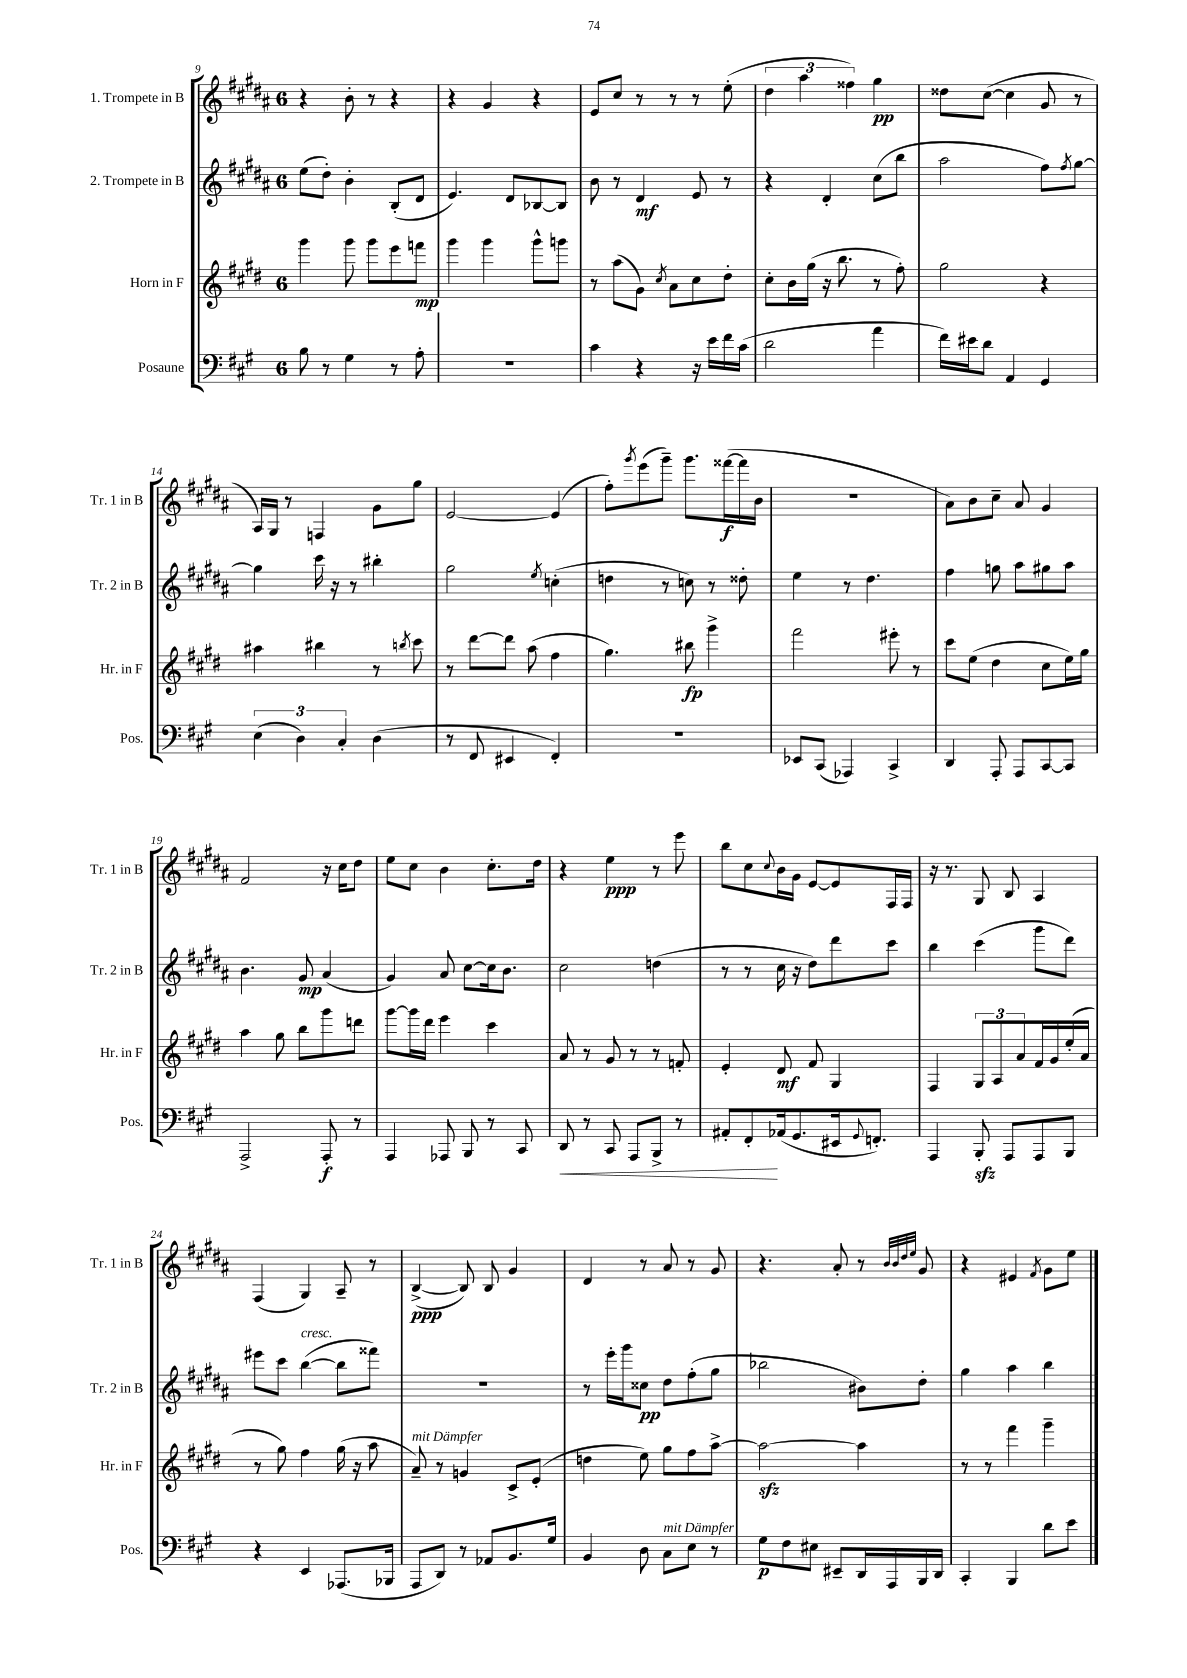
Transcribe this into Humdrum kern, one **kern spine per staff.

**kern	**dynam	**kern	**dynam	**kern	**dynam	**kern	**dynam
*part4	*part4	*part3	*part3	*part2	*part2	*part1	*part1
*staff4	*staff4	*staff3	*staff3	*staff2	*staff2	*staff1	*staff1
*I"Posaune	*	*I"Horn in F	*	*I"2. Trompete in B	*	*I"1. Trompete in B	*
*I'Pos.	*	*I'Hr. in F	*	*I'Tr. 2 in B	*	*I'Tr. 1 in B	*
*clefF4	*	*clefG2	*	*clefG2	*	*clefG2	*
*k[f#c#g#]	*	*k[f#c#g#d#]	*	*k[f#c#g#d#a#]	*	*k[f#c#g#d#a#]	*
*M6/8	*	*M6/8	*	*M6/8	*	*M6/8	*
=9	=9	=9	=9	=9	=9	=9	=9
8B\	.	4ggg#\	.	(8ee\L	.	4r	.
8r	.	.	.	8dd#'\J)	.	.	.
4G#\	.	8ggg#\	.	4b'\	.	8b'\	.
.	.	8ggg#\L	.	.	.	8r	.
8r	.	8eee\	.	(8B'/L	.	4r	.
8A'\	.	8fffn\J	mp	8d#/J	.	.	.
=10	=10	=10	=10	=10	=10	=10	=10
2.r	.	4ggg#\	.	4.e/)	.	4r	.
.	.	4ggg#\	.	.	.	4g#/	.
.	.	.	.	8d#/L	.	.	.
.	.	8ggg#^^\L	.	[8B-X/	.	4r	.
.	.	8gggn\J	.	8B-/J]	.	.	.
=11	=11	=11	=11	=11	=11	=11	=11
4c#\	.	8r	.	8b\	.	8e/L	.
.	.	(8aa\L	.	8r	.	8cc#/J	.
4r	.	8g#\J)	.	4d#/	mf	8r	.
.	.	8qcc#/	.	.	.	.	.
.	.	8a\L	.	.	.	8r	.
16r	.	8cc#\	.	8e/	.	8r	.
16e\LL	.	.	.	.	.	.	.
16f#\	.	8dd#'\J	.	8r	.	(8ee'\	.
(16c#\JJ	.	.	.	.	.	.	.
=12	=12	=12	=12	=12	=12	=12	=12
2d\	.	8cc#'\L	.	4r	.	6dd#\	.
.	.	16b\L	.	.	.	.	.
.	.	.	.	.	.	6aa#\	.
.	.	(16gg#\JJ	.	.	.	.	.
.	.	16r	.	4d#'/	.	.	.
.	.	8.bb\	.	.	.	.	.
.	.	.	.	.	.	6ff##X\)	.
4a\	.	8r	.	(8cc#\L	.	4gg#\	pp
.	.	8ff#'\)	.	8bb\J	.	.	.
=13	=13	=13	=13	=13	=13	=13	=13
16f#\LL)	.	2gg#\	.	2aa#\	.	8dd##X\L	.
16e#X\J	.	.	.	.	.	.	.
8d\J	.	.	.	.	.	([8cc#\J	.
4AA/	.	.	.	.	.	4cc#\]	.
4GG#/	.	4r	.	8ff#\L)	.	8g#/	.
.	.	.	.	8qff#/	.	.	.
.	.	.	.	[8gg#\J	.	8r	.
!!LO:LB:g=z
=14	=14	=14	=14	=14	=14	=14	=14
(6E\	.	4aa#X\	.	4gg#\]	.	16A#/LL)	.
.	.	.	.	.	.	16G#/JJ	.
.	.	.	.	.	.	8r	.
6D\)	.	.	.	.	.	.	.
.	.	4bb#X\	.	16ccc#\	.	4Fn/	.
.	.	.	.	16r	.	.	.
6C#'/	.	.	.	.	.	.	.
.	.	.	.	8r	.	.	.
(4D\	.	8r	.	4bb#X'\	.	8g#\L	.
.	.	8qbbn/	.	.	.	.	.
.	.	8ccc#\	.	.	.	8gg#\J	.
=15	=15	=15	=15	=15	=15	=15	=15
8r	.	8r	.	2gg#\	.	[2e/	.
8FF#/	.	[8ddd#\L	.	.	.	.	.
4EE#X/	.	8ddd#\J]	.	.	.	.	.
.	.	(8aa\	.	.	.	.	.
.	.	.	.	8qee/	.	.	.
4FF#'/)	.	4ff#\	.	(4ccn'\	.	(4e/]	.
=16	=16	=16	=16	=16	=16	=16	=16
2.r	.	4.gg#\)	.	4ddn\	.	8ff#'\L)	.
.	.	.	.	.	.	8qggg#/	.
.	.	.	.	.	.	(8eee\	.
.	.	.	.	8r	.	8ggg#~\J)	.
.	.	8bb#X\	fp	8ccn\)	.	8.ggg#\L	.
.	.	4ggg#^\	.	8r	.	.	.
.	.	.	.	.	.	([16fff##X\L	f
.	.	.	.	8dd##X'\	.	16fff##\]	.
.	.	.	.	.	.	16b\JJ	.
=17	=17	=17	=17	=17	=17	=17	=17
8EE-X/L	.	2fff#\	.	4ee\	.	2.r	.
(8CC#/J	.	.	.	.	.	.	.
4AAA-X/)	.	.	.	8r	.	.	.
.	.	.	.	4.dd#\	.	.	.
4CC#^/	.	8eee#X'\	.	.	.	.	.
.	.	8r	.	.	.	.	.
=18	=18	=18	=18	=18	=18	=18	=18
4DD/	.	8ccc#\L	.	4ff#\	.	8a#\L)	.
.	.	(8ee\J	.	.	.	8b\	.
8AAA'/	.	4dd#\	.	8ggn\	.	8cc#~\J	.
8AAA/L	.	.	.	8aa#\L	.	8a#/	.
[8CC#/	.	8cc#\L	.	8gg#X\	.	4g#/	.
8CC#/J]	.	16ee\L)	.	8aa#\J	.	.	.
.	.	16gg#\JJ	.	.	.	.	.
!!LO:LB:g=z
=19	=19	=19	=19	=19	=19	=19	=19
2AAA^/	.	4aa\	.	4.b\	.	2f#/	.
.	.	8gg#\	.	.	.	.	.
.	.	8bb\L	.	8g#/	mp	.	.
8AAA'/	f	8ggg#\	.	(4a#/	.	16r	.
.	.	.	.	.	.	16cc#\KL	.
8r	.	8dddn\J	.	.	.	8dd#\J	.
=20	=20	=20	=20	=20	=20	=20	=20
4AAA/	.	[8ggg#\L	.	4g#/)	.	8ee\L	.
.	.	16ggg#\L]	.	.	.	8cc#\J	.
.	.	16ddd#\JJ	.	.	.	.	.
8AAA-X/	.	4eee\	.	8a#/	.	4b\	.
8BBB/	.	.	.	[8cc#\L	.	.	.
8r	.	4ccc#\	.	16cc#\k]	.	8.cc#'\L	.
.	.	.	.	8.b\J	.	.	.
8CC#/	.	.	.	.	.	.	.
.	.	.	.	.	.	16dd#\Jk	.
=21	=21	=21	=21	=21	=21	=21	=21
!	!LO:HP:b	!	!	!	!	!	!
8DD/	<	8a/	.	2cc#\	.	4r	.
8r	.	8r	.	.	.	.	.
8CC#/	.	8g#/	.	.	.	4ee\	ppp
8AAA/L	.	8r	.	.	.	.	.
8BBB^/J	.	8r	.	(4ddn\	.	8r	.
8r	.	8fn'/	.	.	.	8eee\	.
=22	=22	=22	=22	=22	=22	=22	=22
8AA#X'/L	.	4e'/	.	8r	.	8bb\L	.
8FF#'/	.	.	.	8r	.	8cc#\	.
.	.	.	.	.	.	8qqcc#/	.
(16AA-X/k	[	8d#/	mf	16cc#\	.	16b\L	.
8.GG#/	.	.	.	16r	.	16g#\JJ	.
.	.	8f#/	.	8dd#\L)	.	[8e/L	.
16EE#X/k	.	4G#/	.	8ddd#\	.	8e/]	.
8qqGG#/	.	.	.	.	.	.	.
8.FFn'/J)	.	.	.	.	.	.	.
.	.	.	.	8ccc#\J	.	16F#/L	.
.	.	.	.	.	.	16F#/JJ	.
=23	=23	=23	=23	=23	=23	=23	=23
4AAA/	.	4F#/	.	4bb\	.	16r	.
.	.	.	.	.	.	8.r	.
8BBBzz'/	.	12G#/L	.	(4ccc#\	.	8G#/	.
.	.	12A/	.	.	.	.	.
8AAA/L	.	.	.	.	.	8B/	.
.	.	12a/	.	.	.	.	.
8AAA/	.	16f#/L	.	8ggg#\L	.	4A#/	.
.	.	16g#/	.	.	.	.	.
8BBB/J	.	(16ee'/	.	8ddd#\J)	.	.	.
.	.	16a/JJ	.	.	.	.	.
!!LO:LB:g=z
=24	=24	=24	=24	=24	=24	=24	=24
4r	.	8r	.	8eee#X\L	.	(4F#/	.
.	.	8gg#\)	.	8ccc#\J	.	.	.
!	!	!	!	!LO:TX:a:i:t=cresc.	!	!	!
4EE/	.	4ff#\	.	([4bb\	.	4G#/)	.
(8.AAA-X/L	.	(16gg#\	.	8bb\L]	.	8A#~/	.
.	.	16r	.	.	.	.	.
.	.	8aa\	.	8fff##X\J)	.	8r	.
16BBB-X/Jk	.	.	.	.	.	.	.
=25	=25	=25	=25	=25	=25	=25	=25
!	!	!LO:TX:a:i:t=mit Dämpfer	!	!	!	!	!
8AAA/L	.	8a~/)	.	2.r	.	([4B^/	ppp
8DD/J)	.	8r	.	.	.	.	.
8r	.	4gn/	.	.	.	8B/])	.
8AA-X/L	.	.	.	.	.	8B/	.
8.BB/	.	8c#^/L	.	.	.	4g#/	.
.	.	(8e'/J	.	.	.	.	.
16G#/Jk	.	.	.	.	.	.	.
=26	=26	=26	=26	=26	=26	=26	=26
4BB/	.	4ddn\	.	8r	.	4d#/	.
.	.	.	.	16eee'\LL	.	.	.
.	.	.	.	16ggg#\J	.	.	.
8D\	.	8ee\)	.	8cc##X\J	pp	8r	.
!LO:TX:a:i:t=mit Dämpfer	!	!	!	!	!	!	!
8C#\L	.	8gg#\L	.	8dd#\L	.	8a#/	.
8E\J	.	8ff#\	.	(8ff#'\	.	8r	.
8r	.	[8aa^\J	.	8gg#\J	.	8g#/	.
=27	=27	=27	=27	=27	=27	=27	=27
8G#\L	p	2aazz\_	.	2bb-X\	.	4.r	.
8F#\	.	.	.	.	.	.	.
8E#X\J	.	.	.	.	.	.	.
8EE#X~/L	.	.	.	.	.	8a#'/	.
16DD/L	.	4aa\]	.	8b#X\L)	.	8r	.
16AAA/	.	.	.	.	.	.	.
.	.	.	.	.	.	32qqb/LLL	.
.	.	.	.	.	.	32qqb/	.
.	.	.	.	.	.	32qqdd#/	.
.	.	.	.	.	.	32qqee/JJJ	.
16BBB/	.	.	.	8dd#'\J	.	8g#/	.
16DD/JJ	.	.	.	.	.	.	.
=28	=28	=28	=28	=28	=28	=28	=28
4CC#'/	.	8r	.	4gg#\	.	4r	.
.	.	8r	.	.	.	.	.
4BBB/	.	4fff#\	.	4aa#\	.	4e#X/	.
.	.	.	.	.	.	8qf#/	.
8d\L	.	4ggg#~\	.	4bb\	.	8g#\L	.
8e\J	.	.	.	.	.	8ee\J	.
==	==	==	==	==	==	==	==
*-	*-	*-	*-	*-	*-	*-	*-
